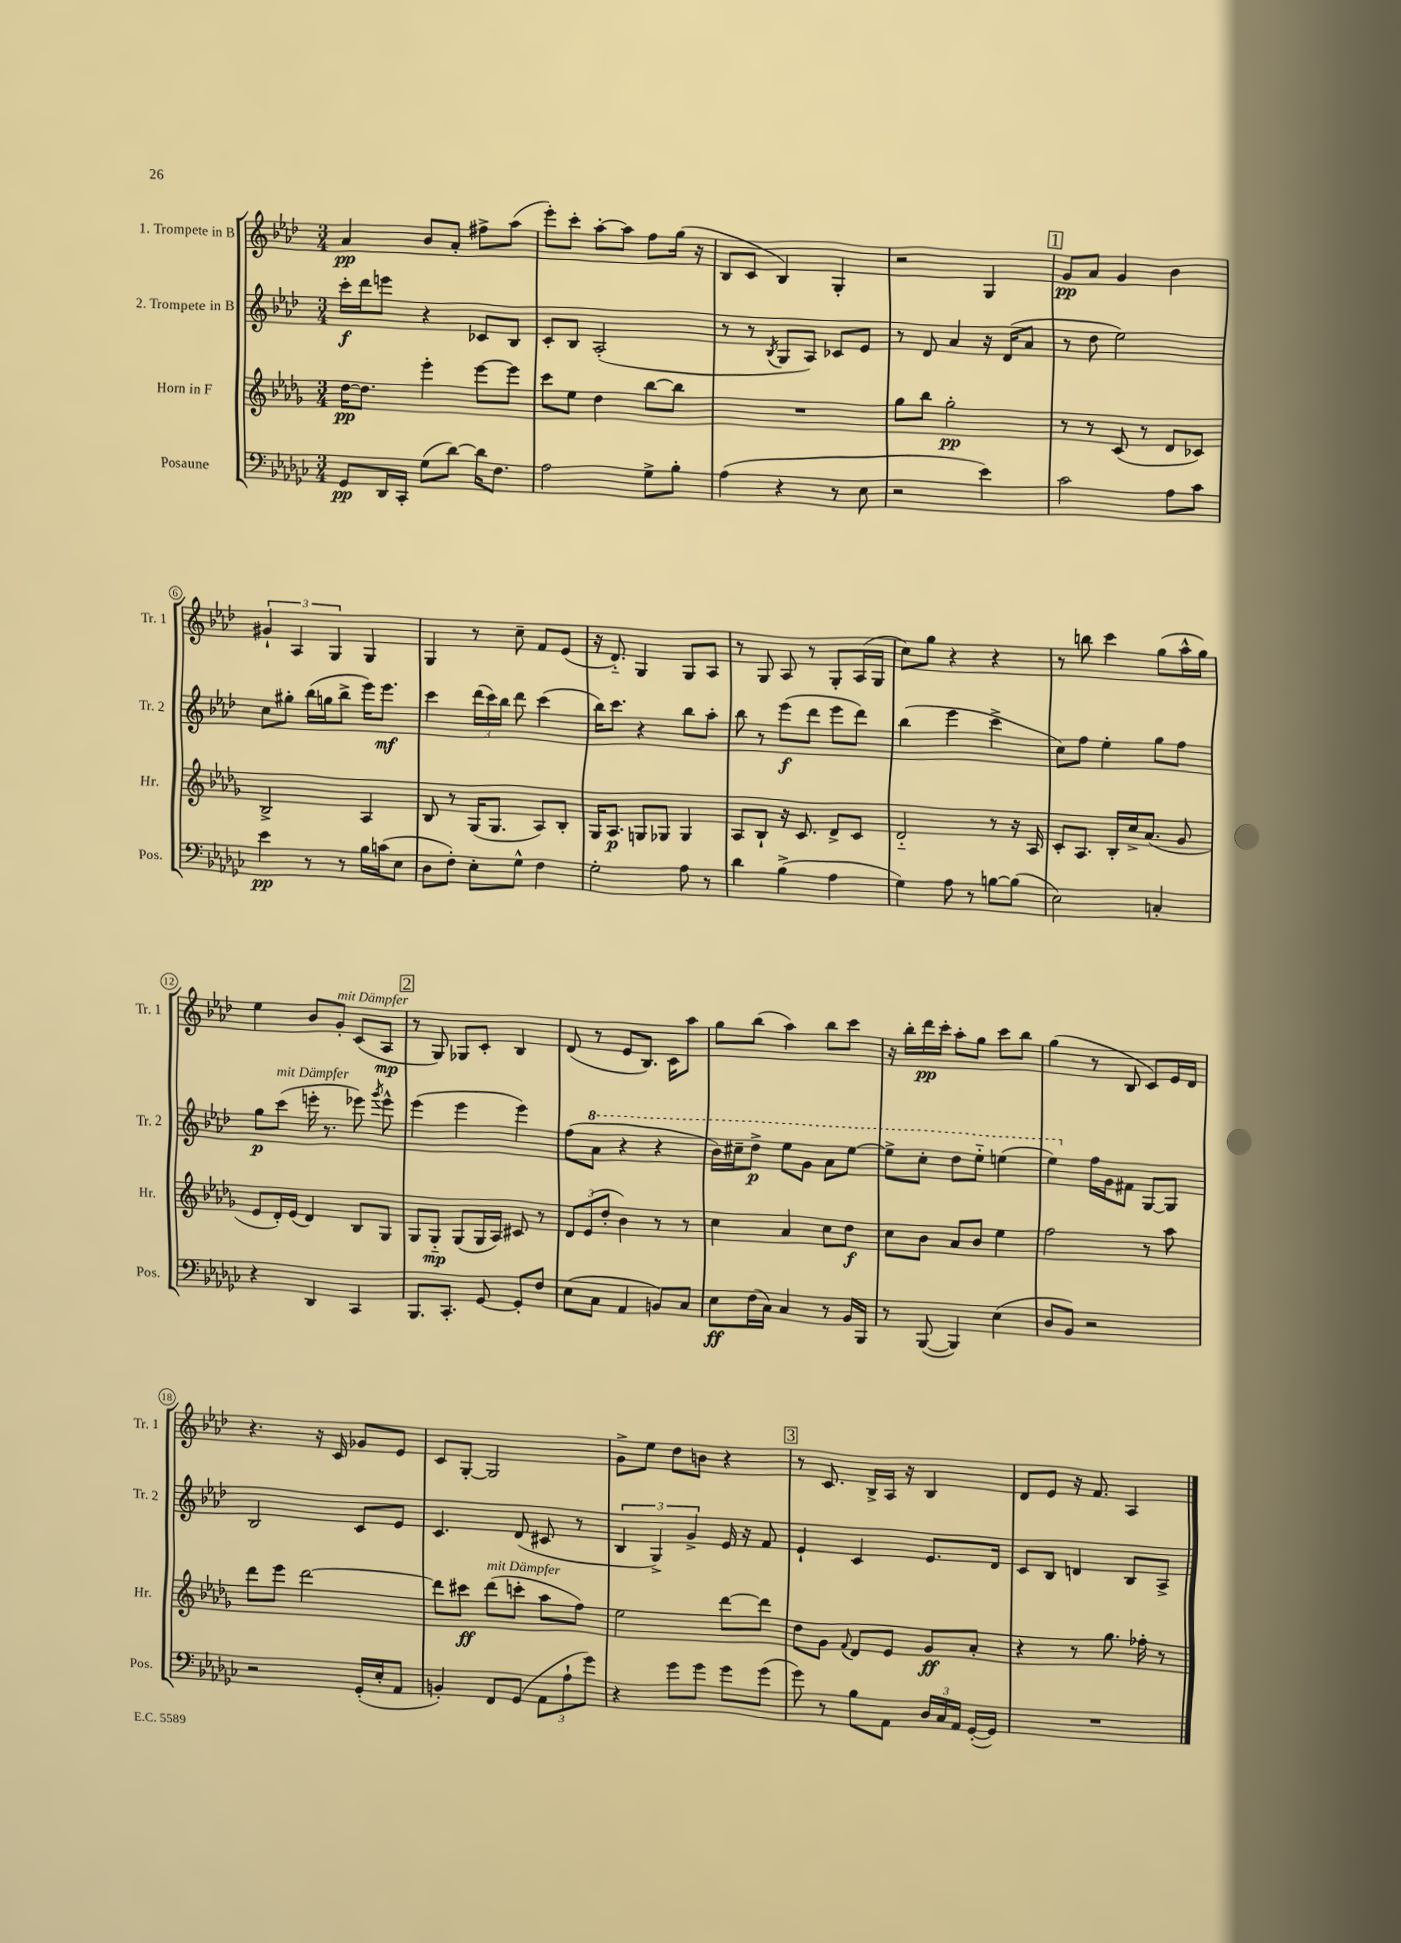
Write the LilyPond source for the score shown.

<<
\new StaffGroup <<
\new Staff = "s0" \with { instrumentName = "1. Trompete in B" shortInstrumentName = "Tr. 1" } {
    \clef treble \key aes \major \numericTimeSignature \time 3/4
    \autoBeamOff aes'4\pp bes'8[ aes'8]-. fis''8[-> aes''8]( |
    ees'''8[-.) c'''8]-. aes''8[~-. aes''8] f''8[ g''16]( r16 |
    bes8[ c'8] bes4) g4-. |
    r2 g4 |
    \mark \markup { \box "1" } g'8[\pp aes'8] g'4 bes'4 |
    \tuplet 3/2 { gis'4-! aes4 g4 } g4 |
    g4 r8 c''8-- f'8[ ees'8]( |
    r16 des'8.-_) g4 g8[ aes8] |
    r8 g8 aes8 r8 g8[-. aes16( g16] |
    c''8[) g''8] r4 r4 |
    r8 b''8 c'''4 g''8[( aes''16-^ g''16]) |
    ees''4 bes'8[ g'8]-.^\markup { \italic "mit Dämpfer" } c'8[( aes8]\mp |
    \mark \markup { \box "2" } r8 g8) ges8[ c'8]-. bes4 |
    des'8( r8 ees'8[ bes8.]) c'16[ aes''8] |
    g''8[ bes''8]( aes''4) bes''8[ c'''8] |
    r16 bes''16[-. des'''16\pp c'''16]-. aes''8[-. g''8] c'''8[ bes''8] |
    g''4( r8 bes8 c'8[) ees'16 des'16] |
    r4. r16 c'16 ges'8[ ees'8] |
    c'8[ g8]~-. g2 |
    g'8[-> ees''8] des''8[ b'8] r4 |
    \mark \markup { \box "3" } r8 c'8. bes16[-> aes16] r16 bes4 |
    des'8[ ees'8] r16 f'8. aes4 \bar "|." |
}
\new Staff = "s1" \with { instrumentName = "2. Trompete in B" shortInstrumentName = "Tr. 2" } {
    \clef treble \key aes \major \numericTimeSignature \time 3/4
    \autoBeamOff c'''16[-.\f des'''16 e'''8] r4 ces'8[ bes8] |
    c'8[-. bes8] aes2-.( |
    r8 r8 \acciaccatura { bes8 } g8[ aes8]) ces'8[ ees'8] |
    r8 des'8 aes'4 r16 des'16[( aes'8] |
    \mark \markup { \box "1" } r8 des''8 ees''2) |
    c''8[ gis''8]-. bes''16[( g''16 bes''8]-> ees'''16[) ees'''8.]\mf |
    c'''4 \tuplet 3/2 { des'''16[( c'''16) bes''16] } des'''8 c'''4( |
    bes''16[) c'''8.] r4 bes''8[ aes''8]-. |
    bes''8 r8 ees'''8[\f( des'''8] ees'''8[ des'''8]) |
    bes''4( ees'''4 c'''4-> |
    c''8[) f''8] ees''4-. g''8[ f''8] |
    g''8[\p c'''8]^\markup { \italic "mit Dämpfer" }( e'''16-. r8. ees'''8) \acciaccatura { g'''8 } ees'''8-^ |
    \mark \markup { \box "2" } ees'''4( ees'''4 ees'''4) |
    f''8[( \ottava #1 aes''8] r4 r4 |
    bes''16[) cis'''16-- des'''8]->\p ees'''8[ g''8] aes''8[ ees'''8]~ |
    ees'''8[-> c'''8]-. des'''8[ ees'''8]-_ e'''4( |
    ees'''4) \ottava #0 f''16[ g'16 fis'8] g8[~ g8] |
    bes2 c'8[ ees'8] |
    c'4. des'8( cis'8 r8 |
    \tuplet 3/2 { bes4 g4->) g'4-> } ees'16 r16 f'8 |
    \mark \markup { \box "3" } ees'4-! c'4 ees'8.[ des'16] |
    c'8[ bes8] d'4 bes8[ aes8]-> \bar "|." |
}
\new Staff = "s2" \with { instrumentName = "Horn in F" shortInstrumentName = "Hr." } {
    \clef treble \key des \major \numericTimeSignature \time 3/4
    \autoBeamOff des''16[~\pp des''8.] ees'''4-. ees'''8[~ ees'''8] |
    c'''8[ ees''8] des''4 bes''8[~ bes''8] |
    R2. |
    ges''8[ bes''8] ges''2-.\pp |
    \mark \markup { \box "1" } r8 r8 c'8( r8 des'8[ ces'8]) |
    bes2-> aes4 |
    bes8 r8 ges16[( ges8.] aes8[) bes8]-. |
    ges16[ aes8.]\p g8[ ges8] ges4 |
    aes8[ bes8]-! r16 c'8. des'8[-> c'8] |
    des'2-_ r8 r16 aes16 |
    c'8[-. aes8.] bes16[-. c''16-> aes'8.]( ges'8 |
    ees'8[ des'16-.) ees'16]( des'4) bes8[ ges8] |
    \mark \markup { \box "2" } ges8[ ges8]-_\mp ges8[( ges16 aes16]) cis'8 r8 |
    \tuplet 3/2 { des'8[ ees'8( des''8]-. } bes'4) r8 r8 |
    c''4 aes'4 c''8[ des''8]\f |
    c''8[ bes'8] aes'8[ bes'8] ees''4 |
    f''2 r8 aes''8 |
    des'''8[ ees'''8] des'''2~ |
    des'''8[ cis'''8]\ff des'''8[^\markup { \italic "mit Dämpfer" }( c'''8]-. aes''8[ f''8]) |
    ees''2 des'''8[~ des'''8] |
    \mark \markup { \box "3" } des''8[ ges'8] \appoggiatura { f'8 } des'8[ ees'8] ges'8[\ff aes'8]-. |
    r4 r8 ges''8. fes''16-. r8 \bar "|." |
}
\new Staff = "s3" \with { instrumentName = "Posaune" shortInstrumentName = "Pos." } {
    \clef bass \key ges \major \numericTimeSignature \time 3/4
    \autoBeamOff ges,8[\pp des,16 ces,16]-. ges8[( des'8]~) des'16[ f8.] |
    aes2 ges8[-> bes8]-. |
    aes4( r4 r8 ees8 |
    r2 ees'4) |
    \mark \markup { \box "1" } ces'2 aes8[ ces'8] |
    ees'4\pp r8 r8 bes16[ c'16( ees8] |
    des8[ f8]-.) ees8[-. ges8]-^ f4 |
    ges2-. aes8 r8 |
    des'4 bes4->( aes4 |
    ges4) aes8 r8 b8[~ b8]( |
    ees2) c4-. |
    r4 des,4 ces,4 |
    \mark \markup { \box "2" } bes,,8.[ ces,8.]-. ges,8~ ges,8[-. f8] |
    ees8[( ces8] aes,4 b,8[) ces8] |
    ees8[\ff f16( ces16]) ces4 r8 bes,16[ bes,,16] |
    r8 bes,,8~( bes,,4) ees4( |
    des8[ bes,8]) r2 |
    r2 ges,16[-.( ees16-. aes,8] |
    b,4-.) f,8[ ges,8]( \tuplet 3/2 { aes,8[ aes8-! ges'8]) } |
    r4 ges'8[ ges'8] ges'8[ ges'8]( |
    \mark \markup { \box "3" } ges'8) r8 bes8[ aes,8] \tuplet 3/2 { des16[ ces16 aes,16] } ges,16[~-.( ges,16]) |
    R2. \bar "|." |
}
>>
>>
\layout { \context { \Score \override BarNumber.stencil = #(make-stencil-circler 0.1 0.3 ly:text-interface::print) } }
